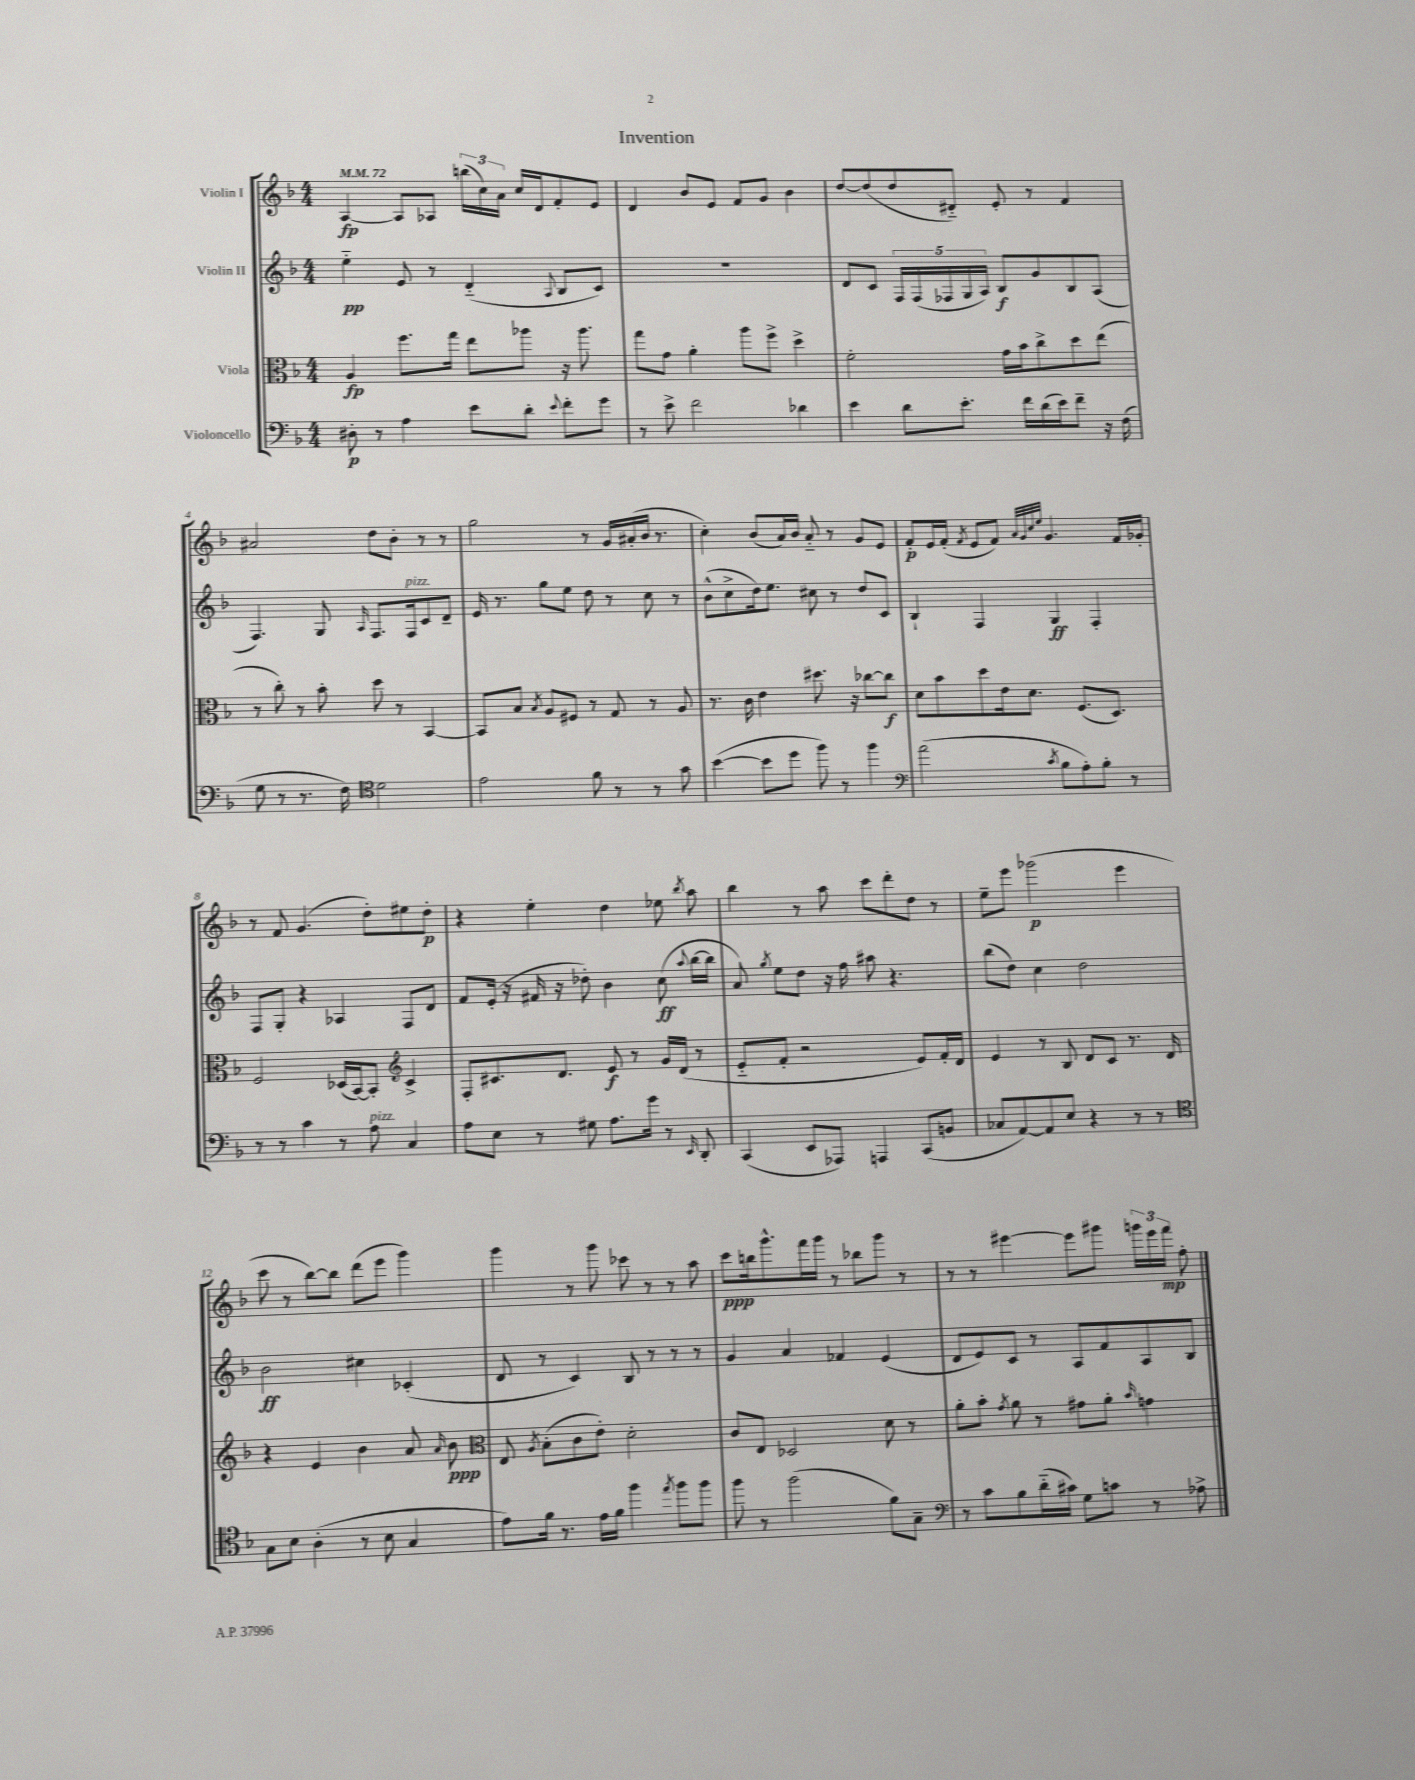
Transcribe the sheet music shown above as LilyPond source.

\header { title = "Invention" }
<<
\new StaffGroup <<
\new Staff = "s0" \with { instrumentName = "Violin I" } {
    \clef treble \key f \major \numericTimeSignature \time 4/4 \tempo 4 = 72
    \autoBeamOff a4~\fp a8[ aes8] \tuplet 3/2 { b''16[( c''16) a'16] } c''16[ d'16 f'8-. e'8] |
    d'4 bes'8[ e'8] f'8[ g'8] bes'4 |
    d''8[~ d''8( d''8 dis'8]-_) e'8-. r8 f'4 |
    ais'2 d''8[ bes'8]-. r8 r8 |
    g''2 r8 g'16[ ais'16-.( bes'16] r8. |
    c''4-.) bes'8[( a'16) bes'16] a'8-_ r8 g'8[ e'8] |
    f'8[-.\p e'16 f'16]-.( \acciaccatura { f'8 } e'8[ f'8]) \grace { a'32[ g'32 c''32 e''32] } g'4. f'16[ ges'16]-. |
    r8 f'8 g'4.( d''8[-.) eis''8 d''8]-.\p |
    r4 e''4-. d''4 ees''8 \acciaccatura { bes''8 } a''8 |
    bes''4 r8 a''8 c'''8[ d'''8-. d''8] r8 |
    e''8[-- e'''8] ges'''2\p( e'''4 |
    c'''8 r8 bes''8[~) bes''8] d'''8[( e'''8] g'''4) |
    g'''4 r8 g'''8 ces'''8 r8 r8 a''8 |
    c'''8[\ppp b''16 g'''8.-^ f'''16 g'''16] r8 bes''8[ g'''8] r8 |
    r8 r8 eis'''4~ eis'''8[ gis'''8] \tuplet 3/2 { g'''16[ eis'''16 f'''16]\mp } f''8-. \bar "|." |
}
\new Staff = "s1" \with { instrumentName = "Violin II" } {
    \clef treble \key f \major \numericTimeSignature \time 4/4
    \autoBeamOff e''4-_\pp e'8 r8 d'4-_( \appoggiatura { a8 } bes8[ c'8]) |
    R1 |
    d'8[ c'8] \tuplet 5/4 { f16[ f16( fes16 g16 a16]) } bes8[\f g'8 bes8 a8]( |
    f4.) g8 \grace { a16 } f8.[ f16^\markup { \italic "pizz." } c'8 d'8]-- |
    e'16 r8. g''8[ e''8] d''8 r8 c''8 r8 |
    bes'8[-^( c''8-> d''16) e''8.] cis''8 r8 d''8[ c'8] |
    bes4-! f4 g4\ff f4-. |
    f8[ g8]-. r4 aes4 f8[ d'8] |
    f'8[ e'16]-.( r16 fis'16 r16 des''8-.) bes'4 c''8\ff( \appoggiatura { a''8 } bes''16[~ bes''16] |
    a'8) \acciaccatura { g''8 } e''8[ d''8] r16 f''16 ais''8 r4. |
    bes''8[( d''8]) c''4 d''2 |
    bes'2\ff cis''4 ces'4-.( |
    d'8 r8 c'4) bes8 r8 r8 r8 |
    g'4 a'4 fes'4 e'4( |
    d'8[ e'8) c'8] r8 a8[ f'8 a8 bes8] \bar "|." |
}
\new Staff = "s2" \with { instrumentName = "Viola" } {
    \clef alto \key f \major \numericTimeSignature \time 4/4
    \autoBeamOff a4\fp f''8.[ g''16] e''8[ aes''8] r16 aes''8. |
    g''8[ g'8] a'4-. a''8[ f''8]-> d''4-> |
    f'2-. g'16[ bes'16 c''8-> d''8 e''8]( |
    r8 c''8-.) r8 bes'8-. d''8 r8 bes,4~ |
    bes,8[ bes8] \acciaccatura { bes8 } a8[ fis8] r8 g8 r8 a8 |
    r8. c'16 e'4 dis''8. r16 ces''8[~ ces''8]\f |
    d'8[ bes'8 d''8 e'16 d'8.] f8.[( d8.]) |
    f2 des16[( bes,16~) bes,8]-. \clef treble c'4-> |
    f8[-. cis'8. d'8.] e'8\f r8 g'16[ d'16]( r8 |
    e'8[-_ f'8]-. r2 e'8[) f'16-. d'16] |
    e'4 r8 bes8 d'8[ c'8] r8. d'16 |
    r4 e'4 bes'4 a'8 \grace { a'16 } bes'8\ppp |
    \clef alto e8 \acciaccatura { a8 } bes8[-.( c'8 e'8]-.) d'2-. |
    c'8[ e8] des2 d'8 r8 |
    a'8[-. bes'8]-. \acciaccatura { g'8 } a'8 r8 gis'8[ a'8]-. \grace { bes'16 } g'4 \bar "|." |
}
\new Staff = "s3" \with { instrumentName = "Violoncello" } {
    \clef bass \key f \major \numericTimeSignature \time 4/4
    \autoBeamOff dis8-.\p r8 a4 e'8[ d'8]-. \appoggiatura { e'8 } f'8[-. g'8] |
    r8 e'8-> f'2 des'4 |
    e'4 d'8[ e'8.]-. f'16[ d'16( e'16) f'8]-- r16 f16( |
    g8 r8 r8. f16) \clef tenor d'2 |
    e'2 f'8 r8 r8 g'8 |
    bes'4~( bes'8[ d''8] f''8) r8 f''4 |
    \clef bass a'2( \acciaccatura { c'8 } bes8[ a8-.) bes8]-. r8 |
    r8 r8 c'4 r8 a8^\markup { \italic "pizz." } c4 |
    a8[ e8] r8 gis8 a8.[ g'16] r8 \grace { e,16 } d,8-. |
    c,4( e,8[ aes,,8]) a,,4 c,8[( b,8] |
    ces8[ a,8~) a,8 e8] r4 r8 r8 |
    \clef tenor g8[ bes8] a4-.( r8 bes8 g4 |
    e'8[) f'16] r8. e'16[ f'16] f''4 \acciaccatura { e''8 } f''8[ f''8] |
    f''8 r8 f''2( f'8[) g8]-- |
    \clef bass r8 c'8[ bes8 d'16-_( cis'16]) g8[ c'8] r8 aes8-> \bar "|." |
}
>>
>>
